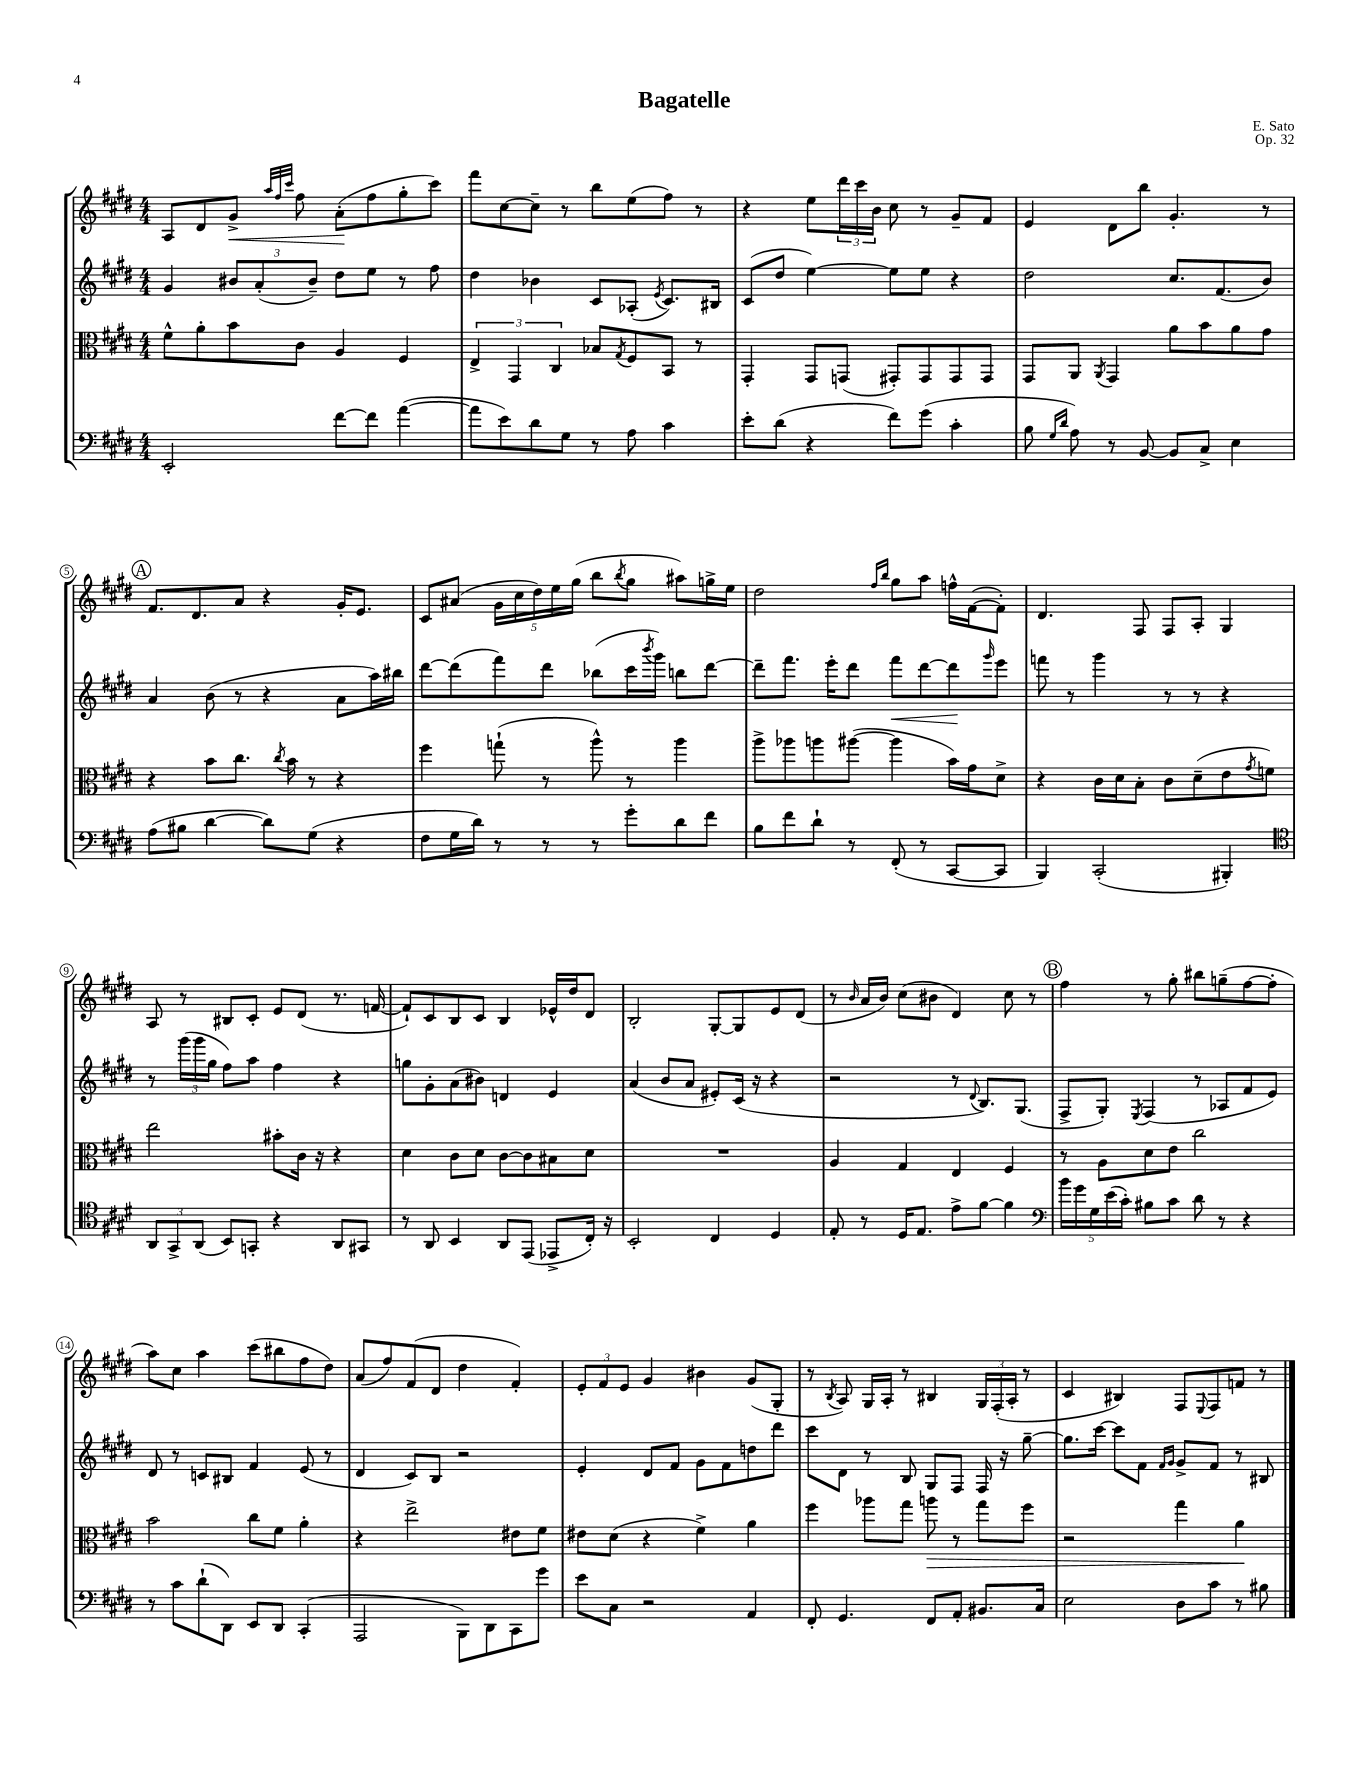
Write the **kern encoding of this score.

**kern	**kern	**dynam	**kern	**dynam	**kern	**dynam
*part4	*part3	*part3	*part2	*part2	*part1	*part1
*staff4	*staff3	*staff3	*staff2	*staff2	*staff1	*staff1
*clefF4	*clefC3	*	*clefG2	*	*clefG2	*
*k[f#c#g#d#]	*k[f#c#g#d#]	*	*k[f#c#g#d#]	*	*k[f#c#g#d#]	*
*M4/4	*M4/4	*	*M4/4	*	*M4/4	*
=1	=1	=1	=1	=1	=1	=1
2EE'/	8f#^^\L	.	4g#/	.	8A/L	.
.	8a'\	.	.	.	8d#/	.
!	!	!	!	!	!	!LO:HP:b
.	8b\	.	12b#X/L	.	8g#^/J	<
.	.	.	(12a'/	.	.	.
.	.	.	.	.	32qqaa/LLL	.
.	.	.	.	.	32qqff#/	.
.	.	.	.	.	32qqccc#/JJJ	.
.	8c#\J	.	.	.	8ff#\	.
.	.	.	12b#~/J)	.	.	.
[8f#\L	4A/	.	8dd#\L	.	(8a'\L	.
8f#\J]	.	.	8ee\J	.	8ff#\	[
([4a\	4F#/	.	8r	.	8gg#'\	.
.	.	.	8ff#\	.	8ccc#\J)	.
=2	=2	=2	=2	=2	=2	=2
8a\L]	6E^/	.	4dd#\	.	8fff#\L	.
8e\)	.	.	.	.	[8cc#\	.
.	6GG#/	.	.	.	.	.
8d#\	.	.	4b-X\	.	8cc#~\J]	.
.	6C#/	.	.	.	.	.
8G#\J	.	.	.	.	8r	.
8r	8B-X/L	.	8c#/L	.	8bb\L	.
.	8qG#/	.	.	.	.	.
8A\	8F#/	.	(8A-X'/J	.	(8ee\	.
.	.	.	8qe/	.	.	.
4c#\	8BB/J	.	8.c#/L)	.	8ff#\J)	.
.	8r	.	.	.	8r	.
.	.	.	16B#X/Jk	.	.	.
=3	=3	=3	=3	=3	=3	=3
8e'\L	4GG#'/	.	(8c#/L	.	4r	.
(8d#\J	.	.	8dd#/J	.	.	.
4r	8GG#/L	.	[4ee\)	.	8ee\L	.
.	(8GGn/J	.	.	.	24ddd#\L	.
.	.	.	.	.	24ccc#\	.
.	.	.	.	.	24b\JJ	.
8f#\L)	8GG#X'/L)	.	8ee\L]	.	8cc#\	.
(8g#\J	8GG#/	.	8ee\J	.	8r	.
4c#'\	8GG#/	.	4r	.	8g#~/L	.
.	8GG#/J	.	.	.	8f#/J	.
=4	=4	=4	=4	=4	=4	=4
8B\	8GG#/L	.	2dd#\	.	4e/	.
16qqG#/LL	.	.	.	.	.	.
16qqd#/JJ	.	.	.	.	.	.
8A\)	8AA/J	.	.	.	.	.
.	8qAA/	.	.	.	.	.
8r	4GG#/	.	.	.	8d#\L	.
[8BB/	.	.	.	.	8bb\J	.
8BB/L]	8a\L	.	8.cc#/L	.	4.g#'/	.
8C#^/J	8b\	.	.	.	.	.
.	.	.	(8.f#/	.	.	.
4E\	8a\	.	.	.	.	.
.	8g#\J	.	8b/J)	.	8r	.
!!LO:LB:g=z
!!LO:REH:place=s1:t=A
=5	=5	=5	=5	=5	=5	=5
(8A\L	4r	.	4a/	.	8.f#/L	.
8B#X\J	.	.	.	.	.	.
.	.	.	.	.	8.d#/	.
[4d#\	8b\L	.	(8b\	.	.	.
.	8.cc#\J	.	8r	.	8a/J	.
8d#\L])	.	.	4r	.	4r	.
.	8qcc#/	.	.	.	.	.
.	16b\	.	.	.	.	.
(8G#\J	8r	.	.	.	.	.
4r	4r	.	8a\L	.	16g#'/KL	.
.	.	.	.	.	8.e/J	.
.	.	.	16aa\L)	.	.	.
.	.	.	16bb#X\JJ	.	.	.
=6	=6	=6	=6	=6	=6	=6
8F#\L	4ff#\	.	[8ddd#\L	.	8c#/L	.
16G#\L	.	.	(8ddd#\]	.	(8a#X/J	.
16d#\JJ)	.	.	.	.	.	.
8r	(8ggn`\	.	8fff#\)	.	20g#\LL	.
.	.	.	.	.	20cc#\	.
.	.	.	.	.	20dd#\)	.
8r	8r	.	8ddd#\J	.	.	.
.	.	.	.	.	20ee\	.
.	.	.	.	.	(20gg#\JJ	.
8r	8aa^^\)	.	(8bb-X\L	.	8bb\L	.
.	.	.	.	.	8qbb/	.
8g#'\L	8r	.	16ccc#\L	.	8gg#\J	.
.	.	.	8qbbb/	.	.	.
.	.	.	16ggg#\JJ)	.	.	.
8d#\	4aa\	.	8bbn\L	.	8aa#X\L)	.
8f#\J	.	.	[8ddd#\J	.	16ggn^\L	.
.	.	.	.	.	16ee\JJ	.
=7	=7	=7	=7	=7	=7	=7
8B\L	8aa^\L	.	8ddd#~\L]	.	2dd#\	.
8f#\	8aa-X\	.	8.fff#\J	.	.	.
8d#`\J	8aan\	.	.	.	.	.
.	.	.	16eee'\KL	.	.	.
8r	([8aa#X\J	.	8ddd#\J	.	.	.
.	.	.	.	.	16qqff#/LL	.
.	.	.	.	.	16qqbb/JJ	.
!	!	!	!	!LO:HP:b	!	!
(8FF#'/	4aa#\]	.	8fff#\L	<	8gg#\L	.
8r	.	.	[8ddd#\	.	8aa\J	.
[8CC#/L	16b\LL)	.	8ddd#\]	.	16ffn^^\LL	.
.	16g#\J	.	.	.	([16f#\J	.
.	.	.	16qqggg#/	.	.	.
8CC#/J]	8d#^\J	.	8eee\J	[	8f#'\J])	.
=8	=8	=8	=8	=8	=8	=8
4BBB/)	4r	.	8fffn\	.	4.d#/	.
.	.	.	8r	.	.	.
(2CC#'/	16c#\LL	.	4ggg#\	.	.	.
.	16d#\J	.	.	.	.	.
.	8B'\J	.	.	.	8F#/	.
.	8c#\L	.	8r	.	8F#/L	.
.	(8d#~\	.	8r	.	8A'/J	.
4BBB#X'/)	8e\	.	4r	.	4G#/	.
.	8qg#/	.	.	.	.	.
.	8fn\J)	.	.	.	.	.
!!LO:LB:g=z
=9	=9	=9	=9	=9	=9	=9
*clefC4	*	*	*	*	*	*
12AA/L	2ee\	.	8r	.	8A/	.
12GG#^/	.	.	.	.	.	.
.	.	.	(24ggg#\LL	.	8r	.
(12AA/J	.	.	24ggg#\	.	.	.
.	.	.	24gg#\JJ	.	.	.
8BB/L)	.	.	8ff#\L)	.	8B#X/L	.
8GGn'/J	.	.	8aa\J	.	8c#'/J	.
4r	8b#X'\L	.	4ff#\	.	8e/L	.
.	16c#\Jk	.	.	.	(8d#/J	.
.	16r	.	.	.	.	.
8AA/L	4r	.	4r	.	8.r	.
8GG#X/J	.	.	.	.	.	.
.	.	.	.	.	[16fn/	.
=10	=10	=10	=10	=10	=10	=10
8r	4d#\	.	8ggn\L	.	8f`/L])	.
8AA/	.	.	8g#'\	.	8c#/	.
4BB/	8c#\L	.	(8a\	.	8B/	.
.	8d#\J	.	8b#X\J)	.	8c#/J	.
8AA/L	[8c#\L	.	4dn/	.	4B/	.
(8EE/J	8c#\]	.	.	.	.	.
8EE-X^/L	8B#X\	.	4e/	.	16e-X^^/LL	.
.	.	.	.	.	16dd#/J	.
16C#'/Jk)	8d#\J	.	.	.	8d#/J	.
16r	.	.	.	.	.	.
=11	=11	=11	=11	=11	=11	=11
2BB'/	1r	.	(4a/	.	2B'/	.
.	.	.	8b/L	.	.	.
.	.	.	8a/J	.	.	.
4C#/	.	.	8e#X'/L)	.	[8G#'/L	.
.	.	.	(16c#/Jk	.	8G#/]	.
.	.	.	16r	.	.	.
4D#/	.	.	4r	.	8e/	.
.	.	.	.	.	(8d#/J	.
=12	=12	=12	=12	=12	=12	=12
8E'/	4A/	.	2r	.	8r	.
.	.	.	.	.	16qqb/	.
8r	.	.	.	.	16a/LL	.
.	.	.	.	.	16b/JJ)	.
16D#/KL	4G#/	.	.	.	(8cc#\L	.
8.E/J	.	.	.	.	.	.
.	.	.	.	.	8b#X\J	.
8e^\L	4E/	.	8r	.	4d#/)	.
.	.	.	8qqd#/	.	.	.
[8f#\J	.	.	8.B/L)	.	.	.
4f#\]	4F#/	.	.	.	8cc#\	.
.	.	.	(8.G#/J	.	.	.
.	.	.	.	.	8r	.
!!LO:REH:place=s1:t=B
=13	=13	=13	=13	=13	=13	=13
*clefF4	*	*	*	*	*	*
20b\LL	8r	.	8F#^/L	.	4ff#\	.
20g#\	.	.	.	.	.	.
20G#\	.	.	.	.	.	.
.	8A\L	.	8G#'/J)	.	.	.
(20e\	.	.	.	.	.	.
20c#'\JJ)	.	.	.	.	.	.
.	.	.	8qE/	.	.	.
8B#X\L	8d#\	.	(4F#/	.	8r	.
8c#\J	8e\J	.	.	.	8gg#'\	.
8d#\	2cc#\	.	8r	.	8bb#X\L	.
8r	.	.	8A-X/L	.	(8ggn~\	.
4r	.	.	8f#/	.	[8ff#\	.
.	.	.	8e/J)	.	8ff#'\J]	.
!!LO:LB:g=z
=14	=14	=14	=14	=14	=14	=14
8r	2b\	.	8d#/	.	8aa\L)	.
8c#\L	.	.	8r	.	8cc#\J	.
(8d#`\	.	.	8cn/L	.	4aa\	.
8DD#\J)	.	.	8B#X/J	.	.	.
8EE/L	8cc#\L	.	4f#/	.	(8ccc#\L	.
8DD#/J	8f#\J	.	.	.	8bb#X\	.
(4CC#'/	4a'\	.	(8e/	.	8ff#\	.
.	.	.	8r	.	8dd#\J)	.
=15	=15	=15	=15	=15	=15	=15
2AAA/	4r	.	4d#/	.	(8a/L	.
.	.	.	.	.	8ff#/)	.
.	2ee^\	.	8c#/L)	.	(8f#/	.
.	.	.	8B/J	.	8d#/J	.
8BBB\L)	.	.	2r	.	4dd#\	.
8DD#\	.	.	.	.	.	.
8CC#\	8e#X\L	.	.	.	4f#'/)	.
8g#\J	8f#\J	.	.	.	.	.
=16	=16	=16	=16	=16	=16	=16
8e\L	8e#X\L	.	4e'/	.	12e'/L	.
.	.	.	.	.	12f#/	.
8C#\J	(8d#\J	.	.	.	.	.
.	.	.	.	.	12e/J	.
2r	4r	.	8d#/L	.	4g#/	.
.	.	.	8f#/J	.	.	.
.	4f#^\)	.	8g#\L	.	4b#X\	.
.	.	.	8f#\	.	.	.
4AA/	4a\	.	8ddn\	.	(8g#/L	.
.	.	.	8ddd#\J	.	8G#'/J	.
=17	=17	=17	=17	=17	=17	=17
8FF#'/	4ff#\	.	8ccc#\L	.	8r	.
.	.	.	.	.	8qB/	.
4.GG#/	.	.	8d#\J	.	8A/)	.
.	8aa-X\L	.	8r	.	16G#/LL	.
.	.	.	.	.	16A'/JJ	.
.	8gg#\J	.	8B/	.	8r	.
!	!	!LO:HP:b	!	!	!	!
8FF#/L	8aan\	>	8G#/L	.	4B#X/	.
8AA'/J	8r	.	8F#/J	.	.	.
8.BB#X/L	8gg#\L	.	16F#/	.	24G#/LL	.
.	.	.	.	.	(24F#'/	.
.	.	.	16r	.	.	.
.	.	.	.	.	24A'/JJ	.
.	8ff#\J	.	[8gg#~\	.	8r	.
16C#/Jk	.	.	.	.	.	.
=18	=18	=18	=18	=18	=18	=18
2E\	2r	.	8.gg#\L]	.	4c#/	.
.	.	.	[16ccc#\Jk	.	.	.
.	.	.	8ccc#\L]	.	4B#X/)	.
.	.	.	8f#\J	.	.	.
.	.	.	16qqf#/LL	.	.	.
.	.	.	16qqg#/JJ	.	.	.
8D#\L	4gg#\	.	8g#^/L	.	8F#/L	.
.	.	.	.	.	8qqE/	.
8c#\J	.	.	8f#/J	.	8F#/	.
8r	4a\	.	8r	.	8fn/J	.
8B#X\	.	.	8B#X/	.	8r	.
.	.	]	.	.	.	.
==	==	==	==	==	==	==
*-	*-	*-	*-	*-	*-	*-
